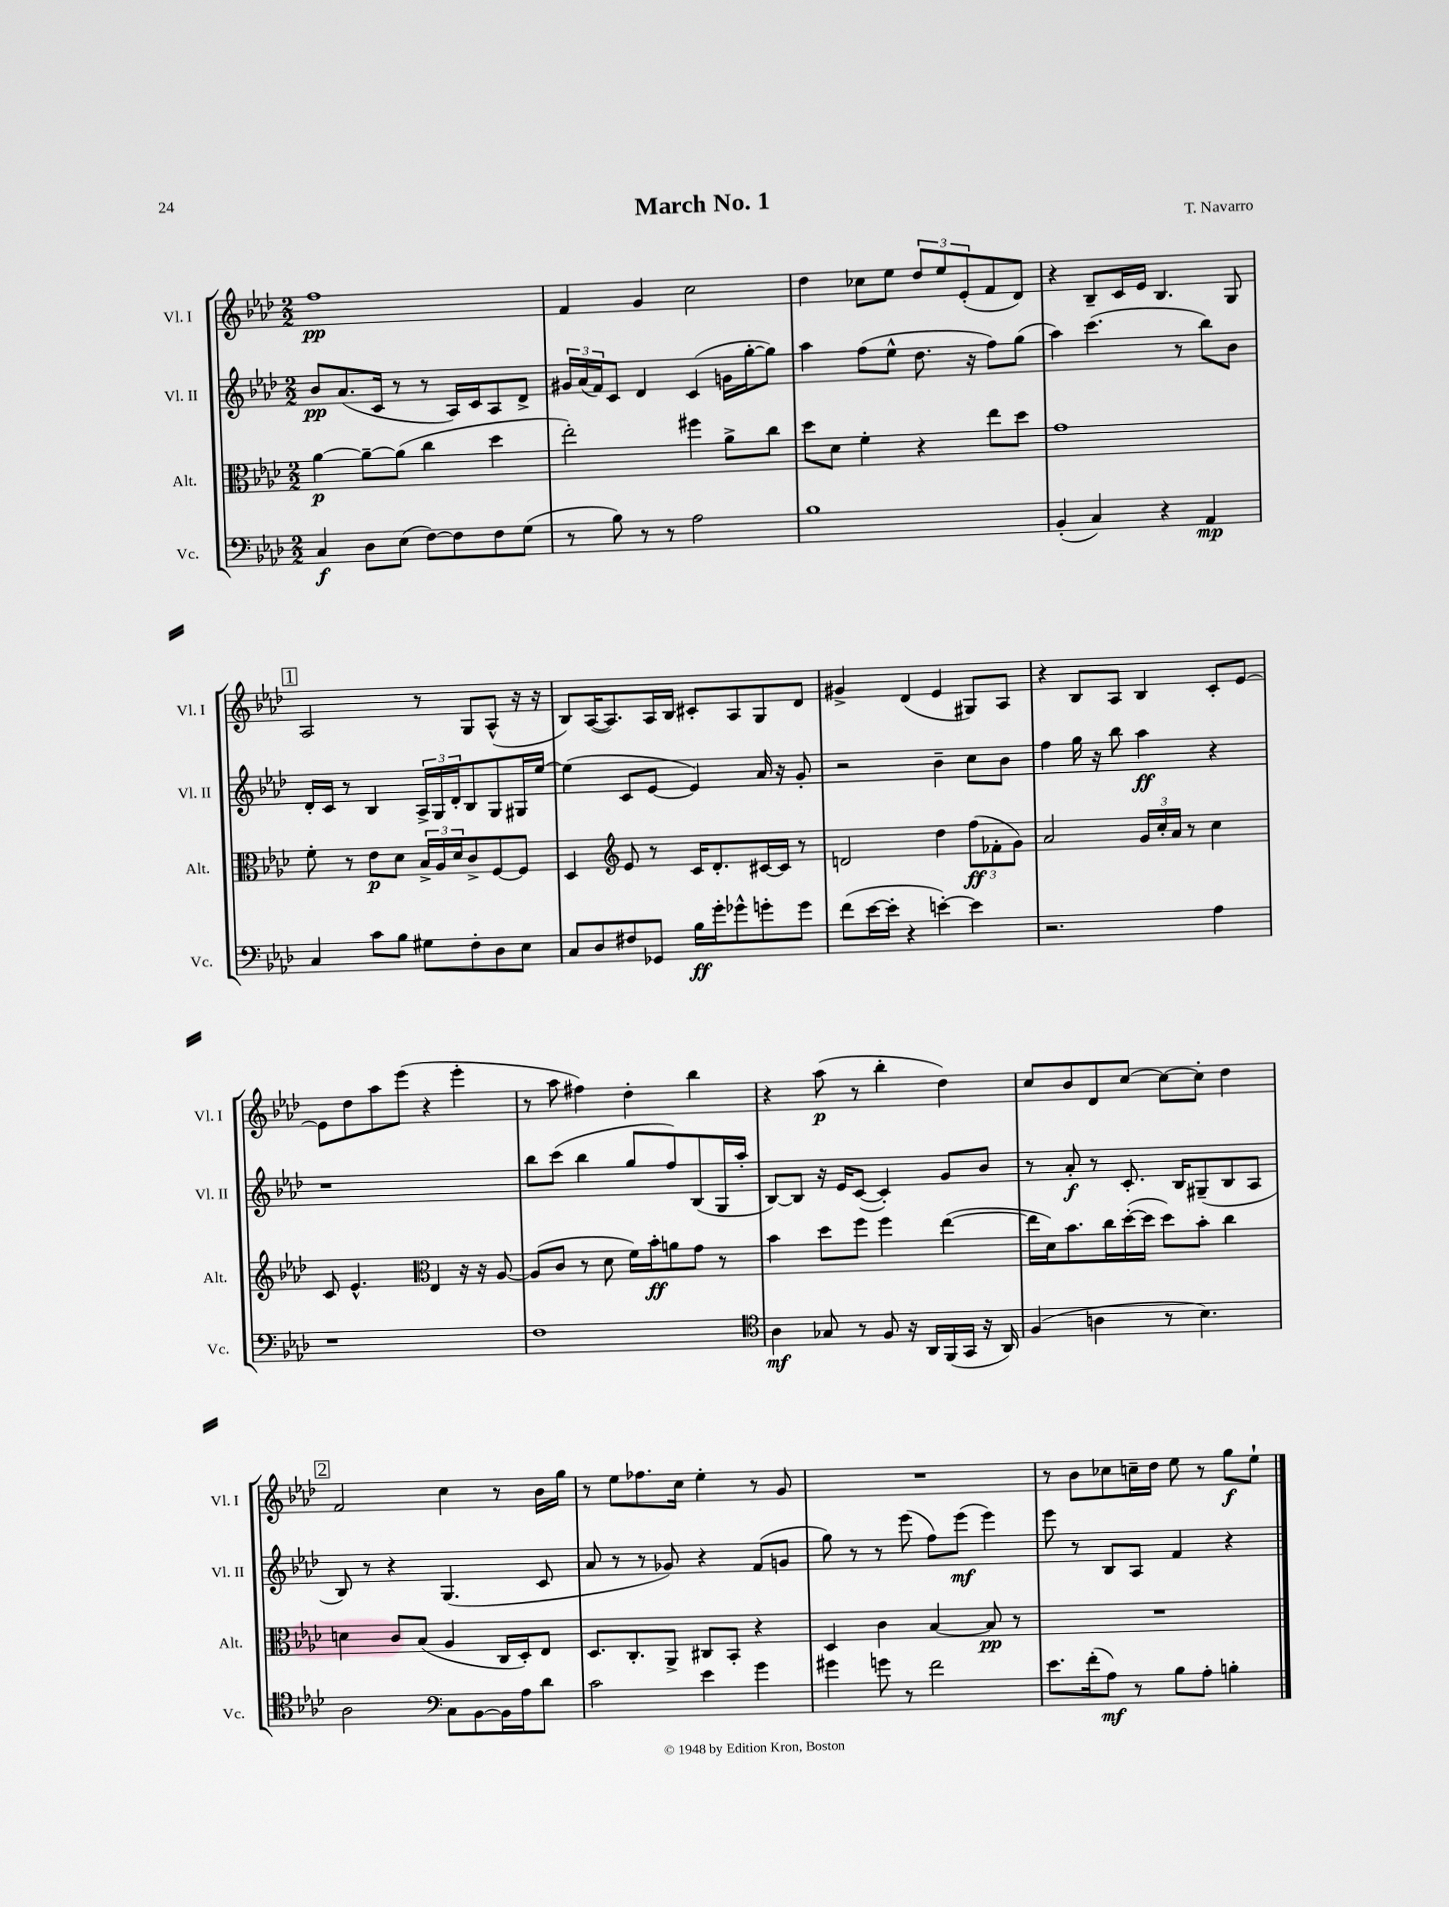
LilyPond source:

\header { title = "March No. 1" composer = "T. Navarro" }
<<
\new StaffGroup <<
\new Staff = "s0" \with { instrumentName = "Vl. I" shortInstrumentName = "Vl. I" } {
    \clef treble \key aes \major \numericTimeSignature \time 2/2
    f''1\pp |
    f'4 g'4 c''2 |
    des''4 ces''8 ees''8 \tuplet 3/2 { des''8 ees''8 ees'8-.( } f'8 des'8) |
    r4 bes8-- c'16 ees'16 bes4. g8 |
    \mark \markup { \box "1" } aes2 r8 g8 aes8-^( r16 r16 |
    bes8) aes16~( aes8.) aes16 bes16 cis'8-. aes8 g8 des'8 |
    gis'4-> des'4( ees'4 gis8) aes8 |
    r4 bes8 aes8 bes4 c'8-. ees'8~ |
    ees'8 des''8 aes''8 ees'''8( r4 ees'''4-. |
    r8 aes''8 fis''4) des''4-. bes''4 |
    r4 aes''8\p( r8 bes''4-. des''4) |
    c''8 bes'8 des'8 c''8~ c''8~ c''8-. des''4 |
    \mark \markup { \box "2" } f'2 c''4 r8 bes'16 g''16 |
    r8 ees''8 fes''8. c''16 ees''4-. r8 g'8 |
    R1 |
    r8 bes'8 ces''8 c''16-- des''16 ees''8 r8 g''8\f ees''8-! \bar "|." |
}
\new Staff = "s1" \with { instrumentName = "Vl. II" shortInstrumentName = "Vl. II" } {
    \clef treble \key aes \major \numericTimeSignature \time 2/2
    bes'8\pp aes'8.( c'16 r8 r8 aes16) c'16 aes8 des'8-> |
    \tuplet 3/2 { gis'16 aes'16( f'16) } c'8 des'4 c'4( g'16 g''16~-. g''8) |
    aes''4 f''8( ees''8-^ des''8. r16 f''8) g''8( |
    aes''4) c'''4.( r8 bes''8) bes'8 |
    \mark \markup { \box "1" } des'16-. c'16 r8 bes4 \tuplet 3/2 { aes16-> g16 des'16-. } bes8 g8 gis16 ees''16~ |
    ees''4( c'8 ees'8~ ees'4) aes'16 r16 g'8-. |
    r2 bes'4-- c''8 bes'8 |
    f''4 g''16 r16 bes''8 aes''4\ff r4 |
    r1 |
    bes''8 c'''8( bes''4 g''8 f''8) bes8( g16 aes''16-. |
    bes8~) bes8 r16 ees'16 c'8~( c'4-.) g'8 bes'8 |
    r8 aes'8-.\f r8 c'8.-. bes16 gis8--( bes8 aes8 |
    \mark \markup { \box "2" } bes8) r8 r4 g4.( c'8 |
    aes'8 r8 r8 ges'8) r4 f'8( g'8 |
    g''8) r8 r8 ees'''8( f''8) ees'''8\mf( ees'''4) |
    ees'''8 r8 bes8 aes8 f'4 r4 \bar "|." |
}
\new Staff = "s2" \with { instrumentName = "Alt." shortInstrumentName = "Alt." } {
    \clef alto \key aes \major \numericTimeSignature \time 2/2
    aes'4~\p aes'8~-- aes'8( c''4 des''4 |
    ees''2-.) fis''4 aes'8-> c''8 |
    des''8 des'8 f'4-. r4 ees''8 des''8 |
    g'1 |
    \mark \markup { \box "1" } f'8-. r8 ees'8\p des'8 \tuplet 3/2 { bes16-> aes16 des'16 } c'8-> f8~ f8 |
    des4 \clef treble ees'8 r8 c'16 des'8.-. cis'16~ cis'16 r8 |
    d'2 des''4 \tuplet 3/2 { f''8\ff( fes'8-. g'8) } |
    aes'2 \tuplet 3/2 { g'16 c''16-. aes'16 } r8 c''4 |
    c'8 ees'4.-^ \clef alto ees4 r16 r16 aes8~ |
    aes8( c'8 r8 des'8 f'16) bes'16-.\ff a'8 g'8 r8 |
    bes'4 des''8 f''8 f''4 ees''4~( |
    ees''16 des'16) bes'8. c''16 des''16~-.( des''16 des''8) bes'8-. c''4 |
    \mark \markup { \box "2" } d'4 c'8 bes8( aes4 c16 des16-.) ees8 |
    des8. c8.-. aes,8-> cis8 bes,8-. r4 |
    des4 c'4 bes4~ bes8\pp r8 |
    R1 \bar "|." |
}
\new Staff = "s3" \with { instrumentName = "Vc." shortInstrumentName = "Vc." } {
    \clef bass \key aes \major \numericTimeSignature \time 2/2
    c4\f des8 ees8( f8~) f8 f8 g8( |
    r8 bes8) r8 r8 aes2 |
    bes1 |
    bes,4-.( c4) r4 aes,4\mp |
    \mark \markup { \box "1" } c4 c'8 bes8 gis8 f8-. des8 ees8 |
    c8 des8 fis8 ges,8 bes16\ff g'16-. ges'8-^ g'8-. g'8 |
    f'8( ees'16~ ees'16-. r4 e'4~-.) e'4 |
    r2. aes4 |
    r1 |
    f1 |
    \clef tenor aes4\mf ges8 r8 f8 r16 aes,16 f,16( g,16 r16 aes,16) |
    f4( a4 r8 bes4.) |
    \mark \markup { \box "2" } aes2 \clef bass c8 bes,8~ bes,16 aes16 des'8 |
    c'2 ees'4 g'4 |
    gis'4 g'8 r8 f'2 |
    ees'8. f'16-.( aes8\mf) r8 bes8 aes8-. b4-. \bar "|." |
}
>>
>>
\layout { \context { \Score \remove "Bar_number_engraver" } }
